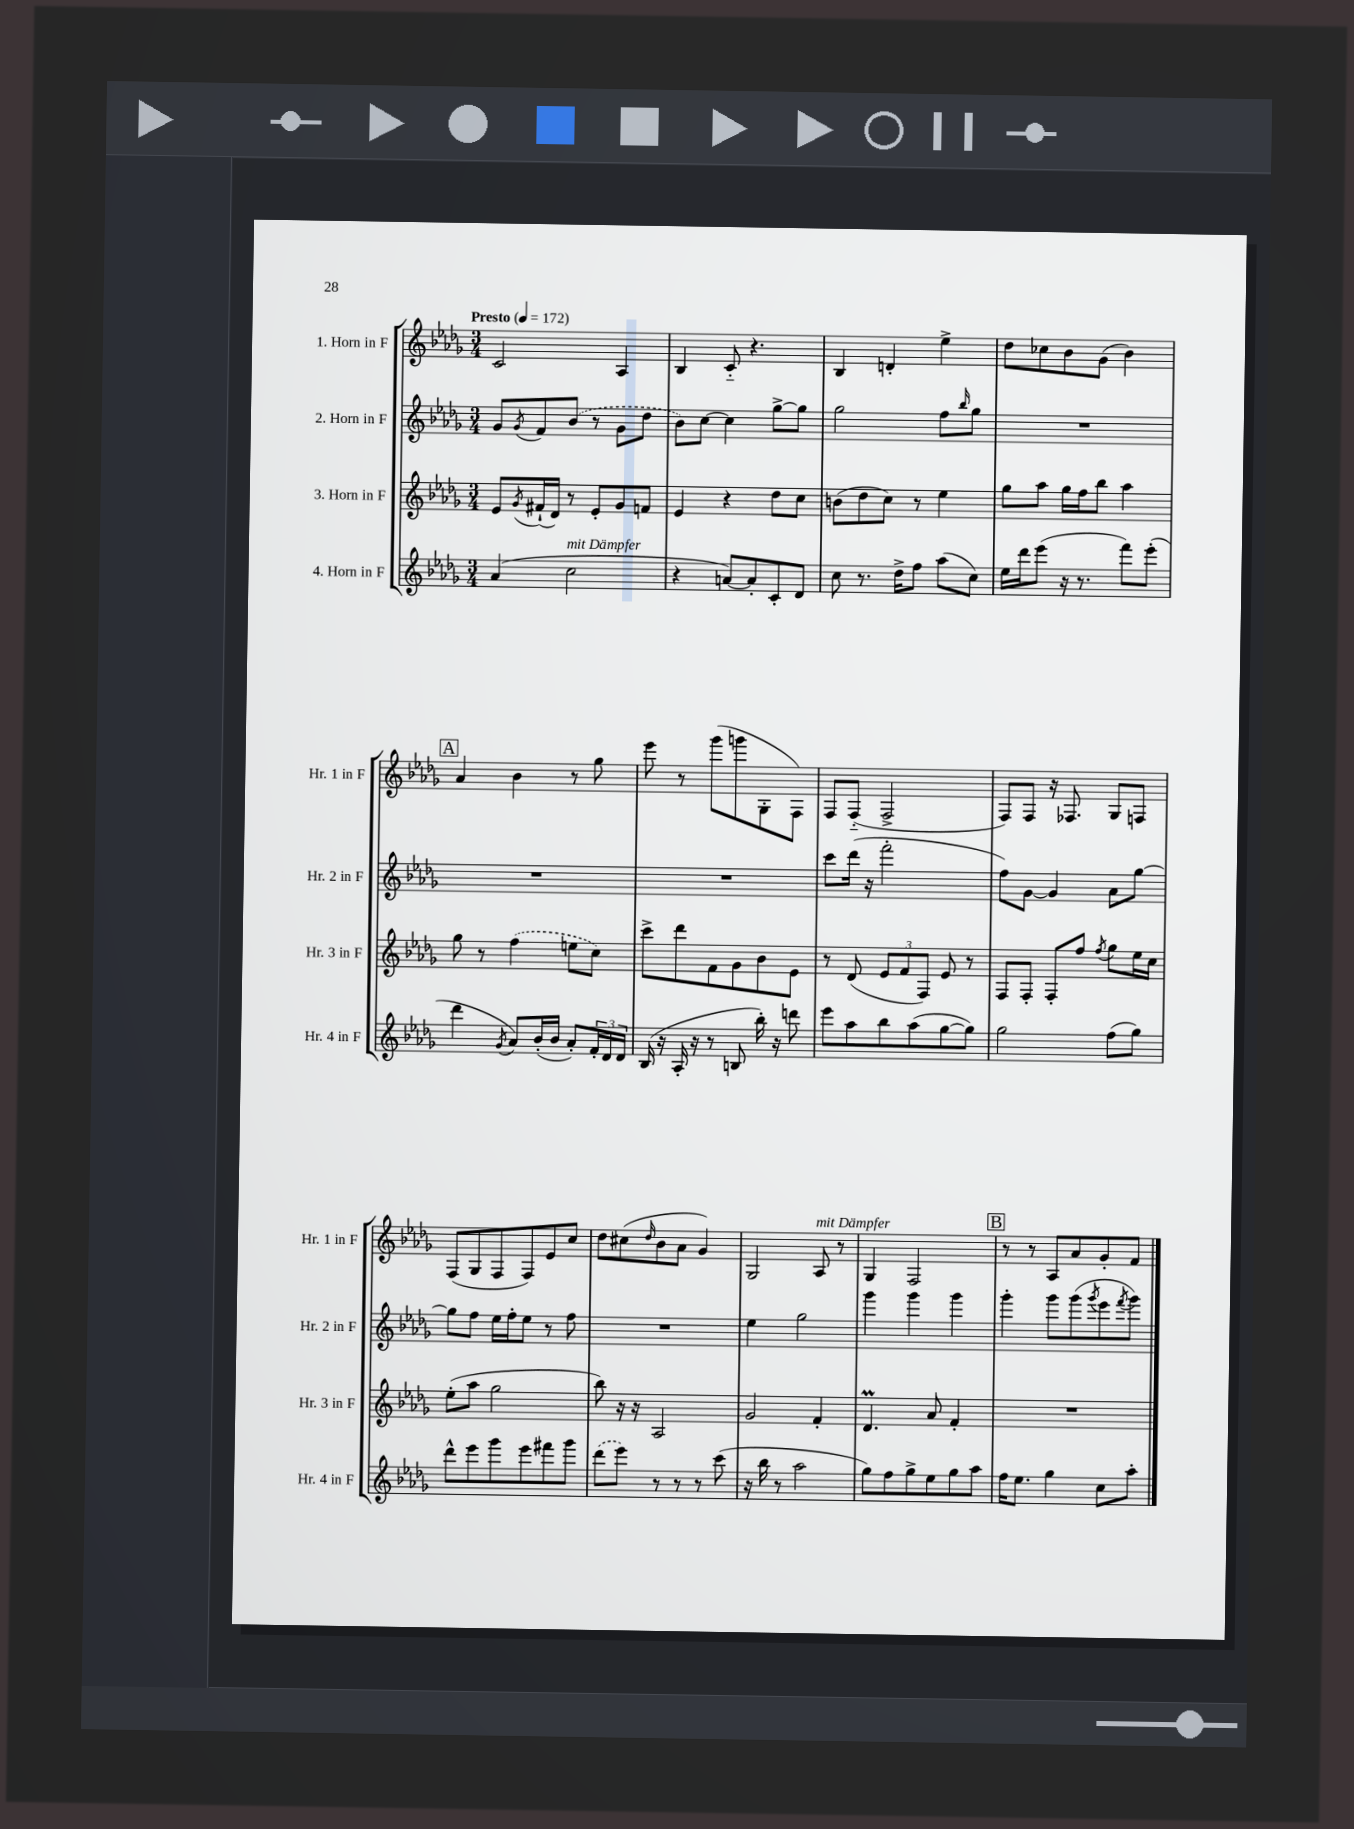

**kern	**kern	**kern	**kern
*part4	*part3	*part2	*part1
*staff4	*staff3	*staff2	*staff1
*I"4. Horn in F	*I"3. Horn in F	*I"2. Horn in F	*I"1. Horn in F
*I'Hr. 4 in F	*I'Hr. 3 in F	*I'Hr. 2 in F	*I'Hr. 1 in F
*clefG2	*clefG2	*clefG2	*clefG2
*k[b-e-a-d-g-]	*k[b-e-a-d-g-]	*k[b-e-a-d-g-]	*k[b-e-a-d-g-]
*M3/4	*M3/4	*M3/4	*M3/4
*MM172	*MM172	*MM172	*MM172
=1	=1	=1	=1
!	!	!	!LO:TX:a:B:t=Presto
(4a-/	8e-/L	8g-/L	2c/
.	8qg-/	8qg-/	.
.	(16f#X`/L	8f/	.
.	16d-/JJ)	.	.
!LO:TX:a:i:t=mit Dämpfer	!	!	!
2cc\	8r	(8b-/J	.
.	8e-'/L	8r	.
.	8g-/	8g-\L	4A-/
.	8fn/J	8dd-\J	.
=2	=2	=2	=2
4r	4e-/	8b-\L)	4B-/
.	.	[8cc\J	.
[8an/L)	4r	4cc\]	8c/
8a'/]	.	.	4.r
8c'/	8dd-\L	[8gg-^\L	.
8d-/J	8cc\J	8gg-\J]	.
=3	=3	=3	=3
8cc\	(8bn\L	2gg-\	4B-/
8.r	8dd-\	.	.
.	8cc\J)	.	4dn'/
16dd-^\KL	.	.	.
8ff\J	8r	.	.
(8aa-\L	4ee-\	8ff\L	4ee-^\
.	.	16qqbb-/	.
8cc\J)	.	8gg-\J	.
=4	=4	=4	=4
16ee-\LL	8gg-\L	2.r	8dd-\L
16ddd-\J	.	.	.
(8eee-\J	8aa-\J	.	8cc-X\
16r	16gg-\LL	.	8b-\
8.r	16ff\J	.	.
.	8bb-\J	.	(8g-\J
8fff\L)	4aa-\	.	4b-\)
(8eee-'\J	.	.	.
!!LO:LB:g=z
!!LO:REH:place=s1:t=A
=5	=5	=5	=5
4ddd-\	8gg-\	2.r	4a-/
.	8r	.	.
8qg-/	.	.	.
8a-/L)	(4ff\	.	4b-\
(16b-'/L	.	.	.
16b-/JJ	.	.	.
8a-'/L)	8een\L	.	8r
24f'/L	8cc\J)	.	8gg-\
24d-/	.	.	.
24d-/JJ	.	.	.
=6	=6	=6	=6
(16B-/	8ccc^\L	2.r	8eee-\
16r	.	.	.
16A-'/	8ddd-\	.	8r
16r	.	.	.
8r	8f\	.	(8ggg-\L
8Bn/	8g-\	.	8gggn\
16bb-'\)	8b-\	.	8G-'\
16r	.	.	.
8dddn\	8e-\J	.	8F\J)
=7	=7	=7	=7
8eee-\L	8r	8ccc\L	8F/L
8aa-\	(8d-/	(16ddd-\Jk	(8F/J
.	.	16r	.
8bb-\	12e-/L	2fff'\	2F^/
.	12f/	.	.
(8aa-\	.	.	.
.	12F/J)	.	.
[8gg-\	8e-/	.	.
8gg-\J])	8r	.	.
=8	=8	=8	=8
2gg-\	8F/L	8ff\L)	8F/L)
.	8F'/J	[8g-\J	8F/J
.	8F'/L	4g-/]	16r
.	.	.	8.F-X/
.	8ff/J	.	.
.	8qff/	.	.
(8ff\L	8gg-\L	8a-\L	8G-/L
8gg-\J)	16ee-\L	[8gg-\J	8Fn/J
.	16cc\JJ	.	.
!!LO:LB:g=z
=9	=9	=9	=9
8ddd-^^\L	(8ee-'\L	8gg-\L]	(8F/L
8eee-\	8aa-\J	8ff\J	8G-/
8ggg-\	2gg-\	16ee-\LL	8F/
.	.	16ff'\J	.
8eee-\	.	8ee-\J	8F/)
8fff#X\	.	8r	8e-/
8ggg-\J	.	8ff\	8cc/J
=10	=10	=10	=10
(8ddd-\L	8bb-\)	2.r	8dd-\L
8eee-\J)	16r	.	(8cc#X\
.	16r	.	.
.	.	.	16qqdd-/
8r	2A-/	.	8b-\
8r	.	.	8a-\J
8r	.	.	4g-/)
(8ccc\	.	.	.
=11	=11	=11	=11
16r	2g-/	4ee-\	2G-/
16bb-\	.	.	.
8r	.	.	.
2aa-\	.	2gg-\	.
!	!	!	!LO:TX:a:i:t=mit Dämpfer
.	4f'/	.	8A-/
.	.	.	8r
=12	=12	=12	=12
8gg-\L)	4.d-M/	4ggg-\	4G-/
8ff\	.	.	.
8gg-^\	.	4ggg-\	2F/
8ee-\	8a-/	.	.
8gg-\	4f'/	4ggg-\	.
8aa-\J	.	.	.
!!LO:REH:place=s1:t=B
=13	=13	=13	=13
16ff\KL	2.r	4ggg-'\	8r
8.ee-\J	.	.	.
.	.	.	8r
4gg-\	.	8ggg-\L	8A-/L
.	.	(8ggg-\	8a-/
.	.	8qggg-/	.
8cc\L	.	8eee-\	8g-'/
.	.	8qfff/	.
8aa-'\J	.	8ggg-\J)	8f/J
==	==	==	==
*-	*-	*-	*-
